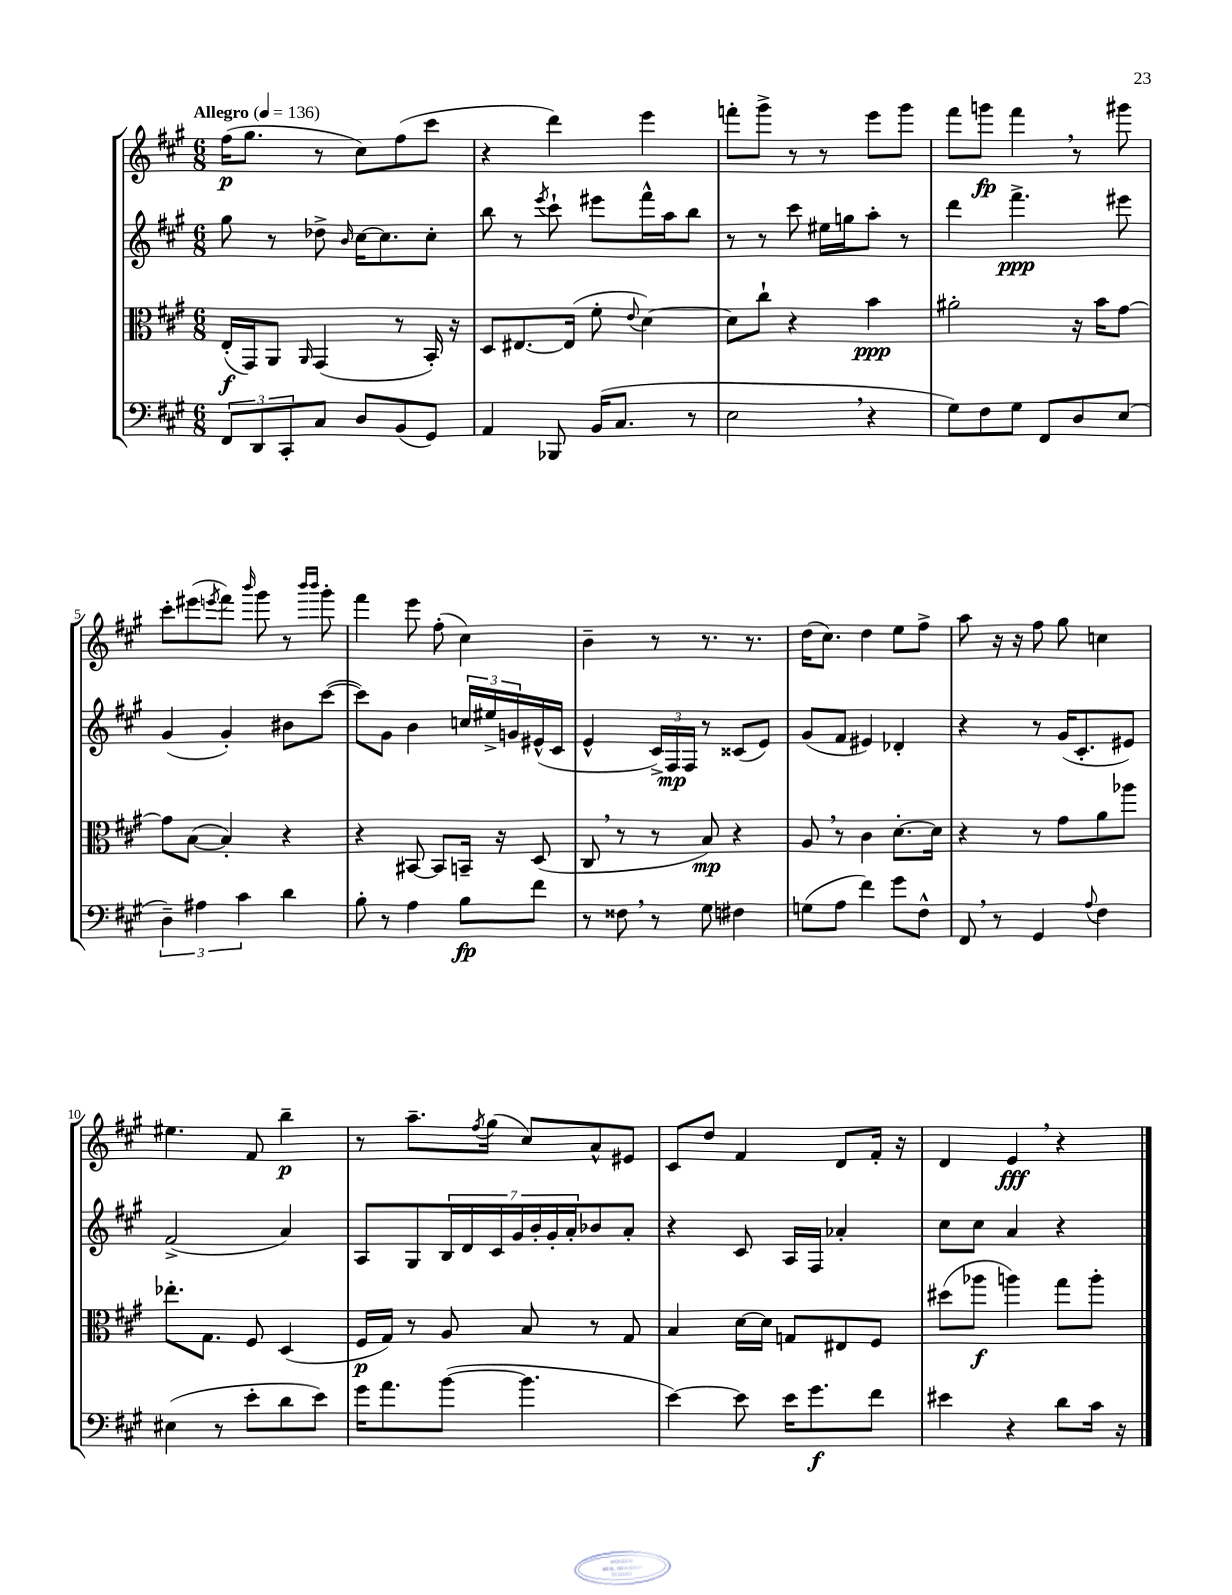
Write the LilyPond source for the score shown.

<<
\new StaffGroup <<
\new Staff = "s0" {
    \clef treble \key a \major \numericTimeSignature \time 6/8 \tempo "Allegro" 4 = 136
    fis''16\p( gis''8. r8 cis''8) fis''8( cis'''8 |
    r4 d'''4) e'''4 |
    f'''8-. gis'''8-> r8 r8 e'''8 gis'''8 |
    fis'''8 g'''8\fp fis'''4 \breathe r8 gis'''8 |
    cis'''8-. eis'''8( \acciaccatura { e'''8 } fis'''8) \grace { b'''16 } gis'''8 r8 \grace { b'''16 b'''16 } gis'''8-. |
    fis'''4 e'''8 fis''8-.( cis''4) |
    b'4-- r8 r8. r8. |
    d''16( cis''8.) d''4 e''8 fis''8-> |
    a''8 r16 r16 fis''8 gis''8 c''4 |
    eis''4. fis'8 b''4--\p |
    r8 a''8.-- \acciaccatura { fis''8 } gis''16( cis''8) a'8-^ eis'8 |
    cis'8 d''8 fis'4 d'8 fis'16-. r16 |
    d'4 e'4\fff \breathe r4 \bar "|." |
}
\new Staff = "s1" {
    \clef treble \key a \major \numericTimeSignature \time 6/8
    gis''8 r8 des''8-> \grace { b'16 } cis''16~ cis''8. cis''8-. |
    b''8 r8 \acciaccatura { e'''8 } cis'''8-! eis'''8 fis'''16-^ a''16 b''8 |
    r8 r8 cis'''8 eis''16 g''16 a''8-. r8 |
    d'''4 fis'''4.->\ppp eis'''8 |
    gis'4( gis'4-.) bis'8 cis'''8~( |
    cis'''8) gis'8 b'4 \tuplet 3/2 { c''16 eis''16-> g'16 } eis'16-^( cis'16 |
    e'4-^ \tuplet 3/2 { cis'16->) fis16\mp fis16 } r8 cisis'8( e'8) |
    gis'8( fis'8 eis'4) des'4-. |
    r4 r8 gis'16( cis'8.-. eis'8) |
    fis'2->( a'4) |
    a8 gis8 \tuplet 7/4 { b16 d'16 cis'16 gis'16 b'16-. gis'16-. a'16-. } bes'8 a'8-. |
    r4 cis'8 a16 fis16 aes'4-. |
    cis''8 cis''8 a'4 r4 \bar "|." |
}
\new Staff = "s2" {
    \clef alto \key a \major \numericTimeSignature \time 6/8
    e16-.\f( gis,16) a,8 \grace { a,16 } gis,4( r8 b,16-.) r16 |
    d8 eis8.~ eis16( fis'8-. \appoggiatura { e'8 } d'4~) |
    d'8 cis''8-! r4 b'4\ppp |
    ais'2-. r16 b'16 gis'8~ |
    gis'8 b8~( b4-.) r4 |
    r4 bis,8~ bis,8 b,16-- r16 d8( |
    cis8 \breathe r8 r8 b8\mp) r4 |
    a8 \breathe r8 cis'4 d'8.~-. d'16 |
    r4 r8 gis'8 a'8 aes''8 |
    ees''8.-. gis8. fis8 d4( |
    fis16\p gis16) r8 a8 b8 r8 gis8 |
    b4 d'16~ d'16 g8 eis8 fis8 |
    dis''8( aes''8\f a''4) gis''8 a''8-. \bar "|." |
}
\new Staff = "s3" {
    \clef bass \key a \major \numericTimeSignature \time 6/8
    \tuplet 3/2 { fis,8 d,8 cis,8-. } cis8 d8 b,8( gis,8) |
    a,4 bes,,8 b,16( cis8. r8 |
    e2 \breathe r4 |
    gis8) fis8 gis8 fis,8 d8 e8( |
    \tuplet 3/2 { d4--) ais4 cis'4 } d'4 |
    b8-. r8 a4 b8\fp fis'8 |
    r8 fisis8 \breathe r8 gis8 fis4 |
    g8( a8 fis'4) gis'8 fis8-^ |
    fis,8 \breathe r8 gis,4 \appoggiatura { a8 } fis4 |
    eis4( r8 e'8-. d'8 e'8) |
    gis'16 a'8. b'8~( b'4. |
    e'4~) e'8 e'16 gis'8.\f fis'8 |
    eis'4 r4 d'8 cis'16 r16 \bar "|." |
}
>>
>>
